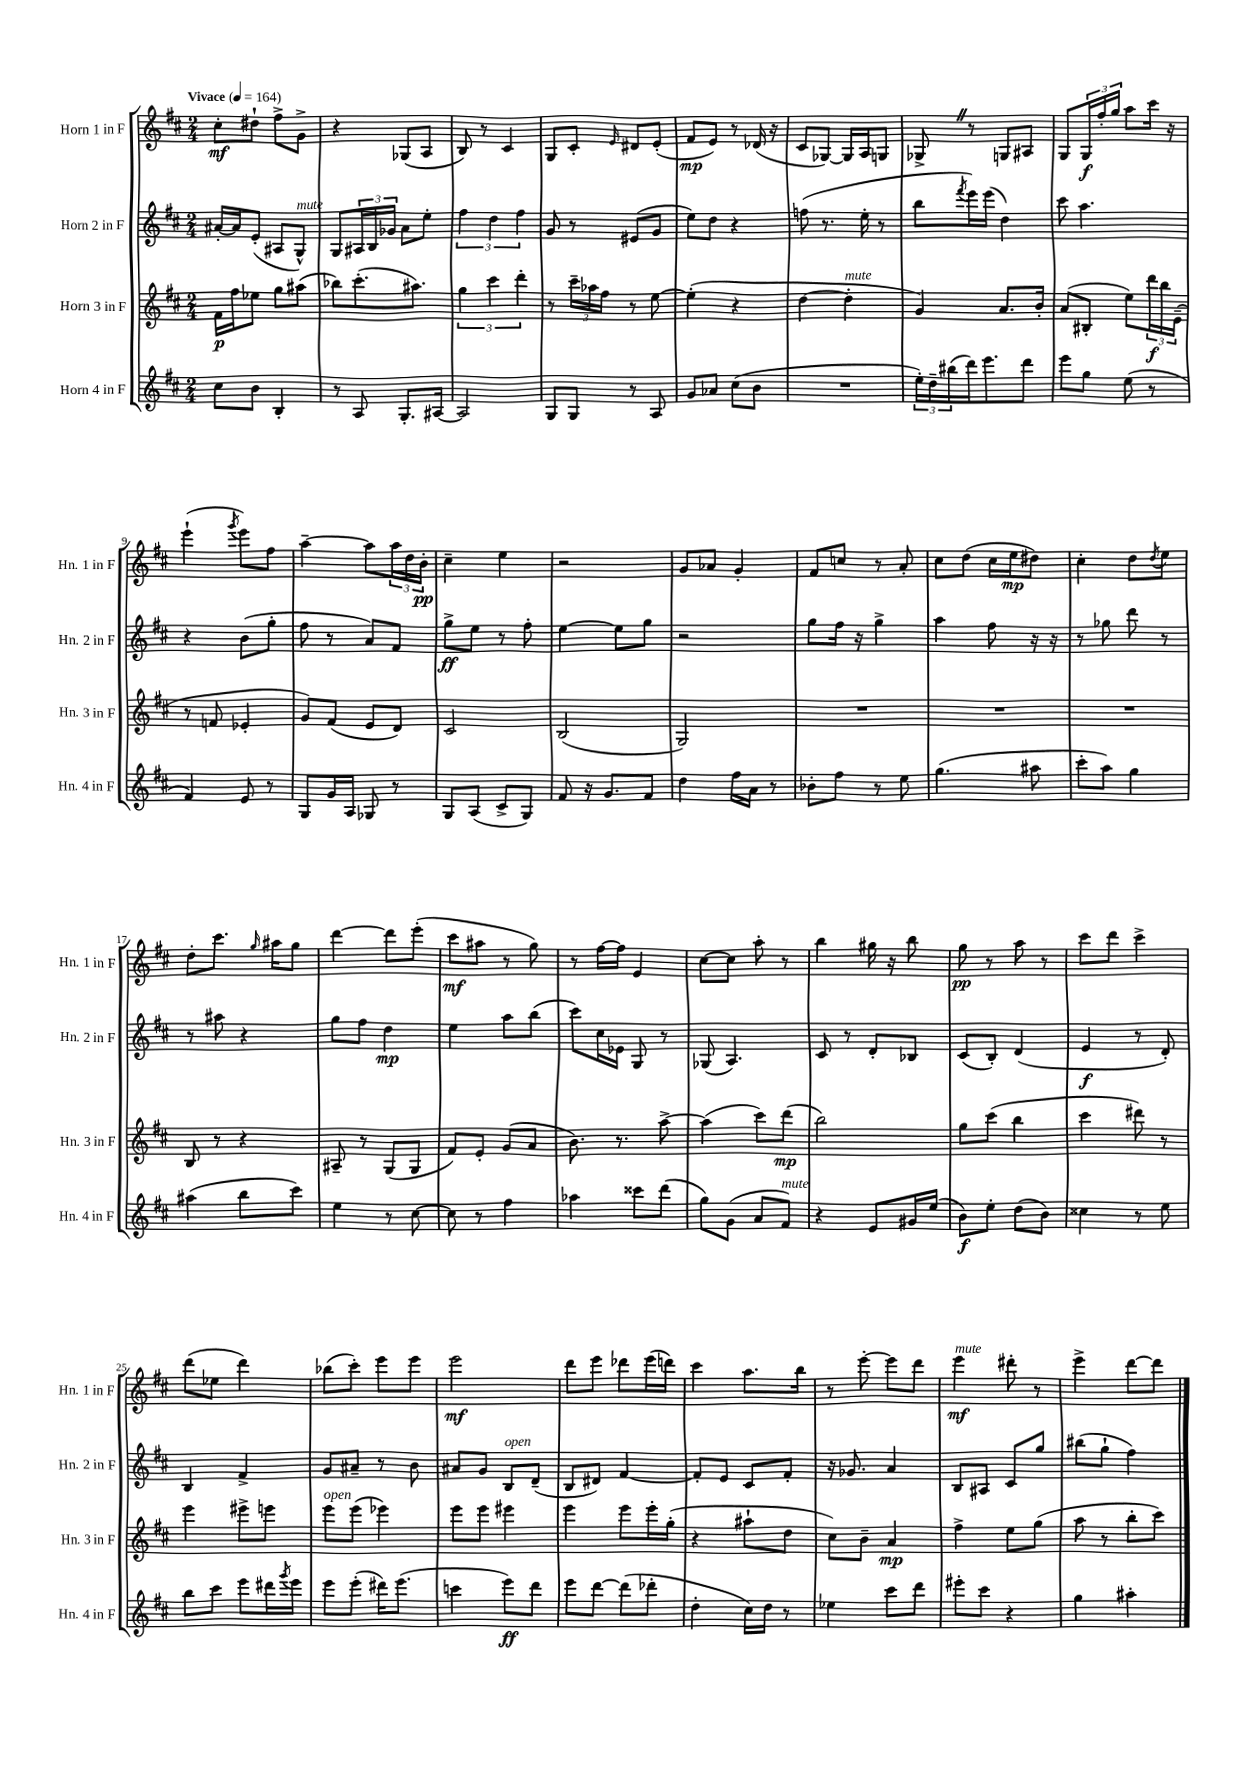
<<
\new StaffGroup <<
\new Staff = "s0" \with { instrumentName = "Horn 1 in F" shortInstrumentName = "Hn. 1 in F" } {
    \clef treble \key d \major \numericTimeSignature \time 2/4 \tempo "Vivace" 4 = 164
    cis''8-.\mf dis''8-! fis''8-> g'8-> |
    r4 ges8( a8 |
    b8) r8 cis'4 |
    g8 cis'8-. \grace { e'16 } dis'8 e'8-.( |
    fis'8\mp e'8) r8 des'16( r16 |
    cis'8 ges8~) ges16 a16 g8 |
    ges8-> \once \override BreathingSign.text = \markup { \musicglyph "scripts.caesura.straight" } \breathe r8 g8 ais8 |
    g8 \tuplet 3/2 { g16\f fis''16-. g''16 } a''8 cis'''16 r16 |
    e'''4-!( \acciaccatura { g'''8 } e'''8) fis''8 |
    a''4~-- a''8 \tuplet 3/2 { a''16 d''16 b'16-.\pp } |
    cis''4-- e''4 |
    r2 |
    g'8 aes'8 g'4-. |
    fis'8 c''8 r8 a'8-. |
    cis''8 d''8( cis''16 e''16\mp dis''8) |
    cis''4-. d''8 \acciaccatura { d''8 } e''8 |
    d''8-. cis'''8. \grace { g''16 } ais''16 g''8 |
    d'''4~ d'''8 e'''8-.( |
    cis'''8\mf ais''8 r8 g''8) |
    r8 fis''16~ fis''16 e'4 |
    cis''8~ cis''8 a''8-. r8 |
    b''4 gis''16 r16 b''8 |
    g''8\pp r8 a''8 r8 |
    cis'''8 d'''8 cis'''4-> |
    d'''8( ees''8 d'''4) |
    bes''8( cis'''8-.) e'''8 e'''8 |
    e'''2\mf |
    d'''8 e'''8 des'''8 e'''16( d'''16) |
    cis'''4 a''8. b''16 |
    r8 e'''8~-. e'''8 d'''8 |
    e'''4\mf^\markup { \italic "mute" } dis'''8-. r8 |
    e'''4-> d'''8~ d'''8 \bar "|." |
}
\new Staff = "s1" \with { instrumentName = "Horn 2 in F" shortInstrumentName = "Hn. 2 in F" } {
    \clef treble \key d \major \numericTimeSignature \time 2/4
    ais'16~-. ais'16 e'8-.( ais8 g8-^^\markup { \italic "mute" }) |
    g8 \tuplet 3/2 { ais16 b16 ges'16 } a'8 e''8-. |
    \tuplet 3/2 { fis''4 d''4 fis''4 } |
    g'8 r8 eis'8( g'8 |
    e''8) d''8 r4 |
    f''8( r8. e''16-. r8 |
    b''8 \acciaccatura { fis'''8 } e'''16) e'''16( d''4) |
    cis'''8 a''4. |
    r4 b'8( g''8-. |
    fis''8 r8 a'8) fis'8 |
    g''8->\ff e''8 r8 fis''8-. |
    e''4~ e''8 g''8 |
    r2 |
    g''8 fis''16 r16 g''4-> |
    a''4 fis''8 r16 r16 |
    r8 ges''8 d'''8 r8 |
    r8 ais''8 r4 |
    g''8 fis''8 d''4\mp |
    e''4 a''8 b''8( |
    cis'''8) cis''16 ees'16 g8 r8 |
    ges8( a4.) |
    cis'8 r8 d'8-. bes8 |
    cis'8( b8-.) d'4( |
    e'4\f r8 d'8-.) |
    b4 fis'4-> |
    g'8 ais'8-- r8 b'8 |
    ais'8 g'8 b8^\markup { \italic "open" } d'8--( |
    b8 dis'8) fis'4~ |
    fis'8-. e'8 cis'8 fis'8-. |
    r16 ges'8. a'4 |
    b8 ais8 cis'8 g''8 |
    bis''8( g''8-! fis''4) \bar "|." |
}
\new Staff = "s2" \with { instrumentName = "Horn 3 in F" shortInstrumentName = "Hn. 3 in F" } {
    \clef treble \key d \major \numericTimeSignature \time 2/4
    fis'16\p fis''16 ees''8 g''8 ais''8( |
    bes''8) cis'''8.-.( ais''8.) |
    \tuplet 3/2 { g''4 cis'''4 d'''4-. } |
    r8 \tuplet 3/2 { cis'''16-- aes''16 fis''16 } r8 e''8~ |
    e''4-.( r4 |
    d''4~ d''4-.^\markup { \italic "mute" } |
    g'4) a'8. b'16-. |
    a'8( bis8-. e''8) \tuplet 3/2 { d'''16\f b''16 e'16--( } |
    r8 f'8 ees'4-. |
    g'8) fis'8( e'8 d'8) |
    cis'2 |
    b2( |
    g2) |
    R2 |
    R2 |
    R2 |
    b8 r8 r4 |
    ais8-- r8 g8( g8 |
    fis'8) e'8-. g'8( a'8 |
    b'8.) r8. a''8~-> |
    a''4( cis'''8) d'''8\mp( |
    b''2) |
    g''8 cis'''8( b''4 |
    cis'''4 dis'''8) r8 |
    e'''4 eis'''8-> e'''8 |
    e'''8^\markup { \italic "open" } e'''8( ees'''4) |
    e'''8 e'''8 eis'''4 |
    e'''4 e'''8 e'''16-. g''16-.( |
    r4 ais''8-! d''8 |
    cis''8) b'8-- a'4\mp |
    fis''4-> e''8 g''8( |
    a''8 r8 b''8-. cis'''8) \bar "|." |
}
\new Staff = "s3" \with { instrumentName = "Horn 4 in F" shortInstrumentName = "Hn. 4 in F" } {
    \clef treble \key d \major \numericTimeSignature \time 2/4
    cis''8 b'8 b4-. |
    r8 a8 g8.-. ais16~ |
    ais2 |
    g8 g8 r8 a8 |
    g'8 aes'8 cis''8( b'8 |
    R2 |
    \tuplet 3/2 { e''16-.) d''16-- bis''16( } d'''16) e'''8. d'''8 |
    e'''8 g''8 e''8( r8 |
    fis'4) e'8 r8 |
    g8 g'16 a16 ges8 r8 |
    g8 a8( cis'8-> g8) |
    fis'8 r16 g'8. fis'8 |
    d''4 fis''16 a'16 r8 |
    bes'8-. fis''8 r8 e''8 |
    g''4.( ais''8 |
    cis'''8-. a''8) g''4 |
    ais''4( b''8 cis'''8) |
    e''4 r8 cis''8~ |
    cis''8 r8 fis''4 |
    aes''4 cisis'''8 d'''8( |
    g''8) g'8( a'8 fis'8^\markup { \italic "mute" }) |
    r4 e'8 gis'16 e''16( |
    b'8\f) e''8-. d''8( b'8) |
    cisis''4 r8 e''8 |
    b''8 cis'''8 e'''8 dis'''16 \acciaccatura { g'''8 } e'''16 |
    e'''8 e'''8-.( dis'''16) e'''8.( |
    c'''4 e'''8\ff) d'''8 |
    e'''8 d'''8~ d'''8( des'''8-. |
    d''4-. cis''16) d''16 r8 |
    ees''4 cis'''8 d'''8 |
    eis'''8-. cis'''8 r4 |
    g''4 ais''4-. \bar "|." |
}
>>
>>
